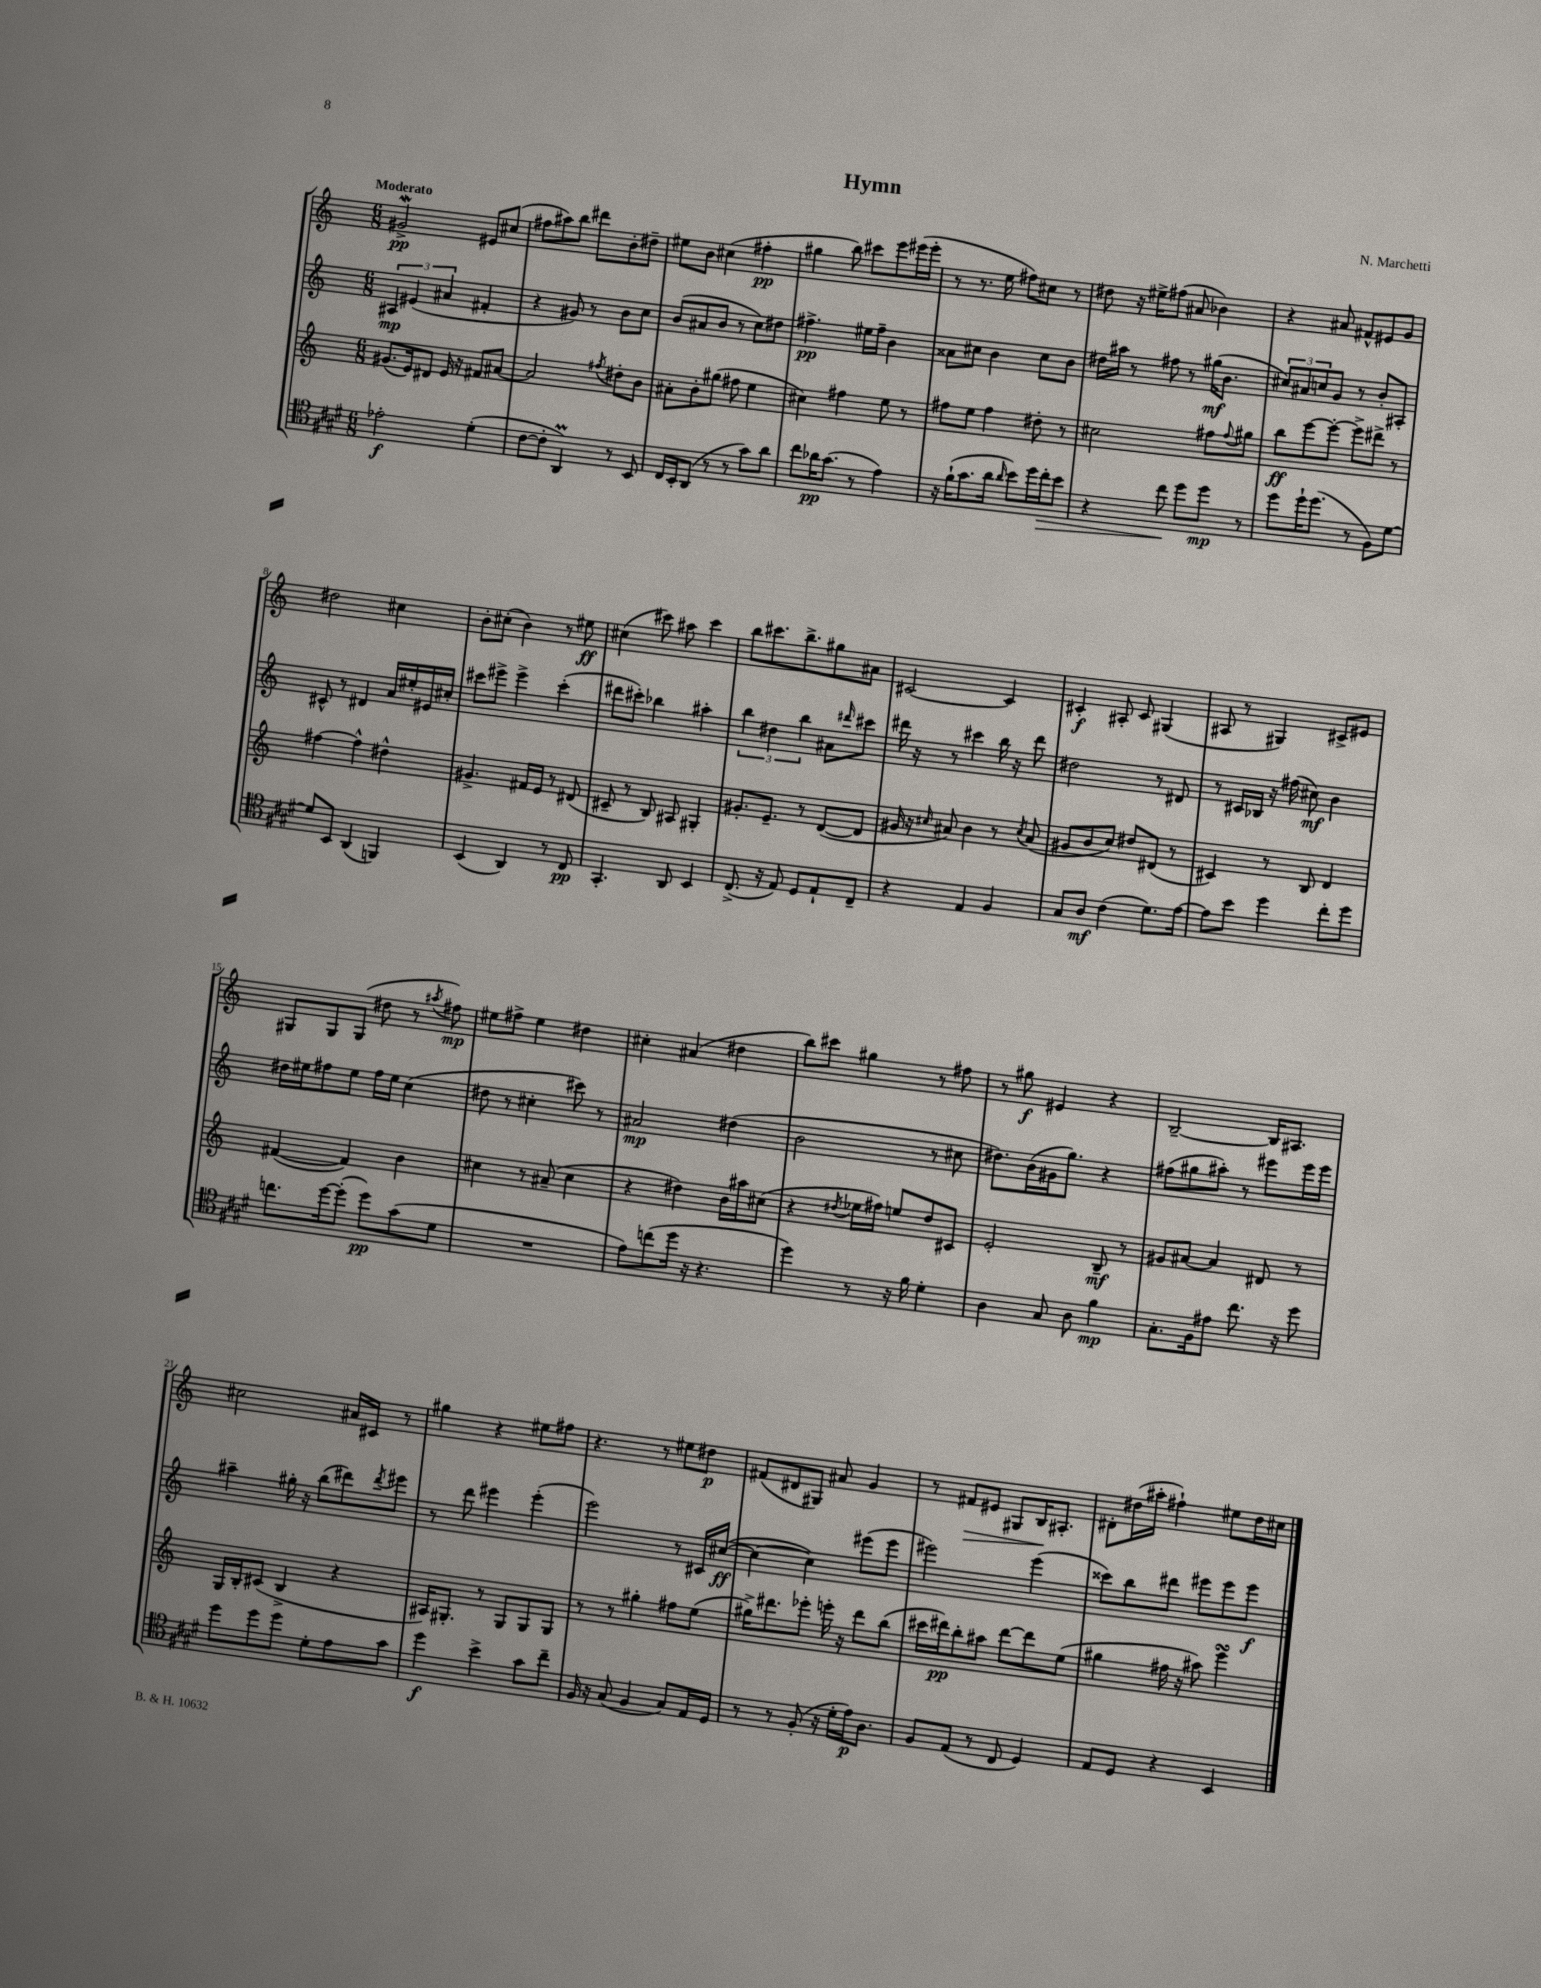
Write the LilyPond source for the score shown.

\header { title = "Hymn" composer = "N. Marchetti" }
<<
\new StaffGroup <<
\new Staff = "s0" {
    \clef treble \key c \major \numericTimeSignature \time 6/8 \tempo "Moderato"
    gis'2->\mordent\pp eis'8 cis''8( |
    fis''8 ais''8) b''8 dis'''8 b'8-. dis''8-- |
    eis''8 b'8 cis''4( fis''4-.\pp |
    gis''4 b''8) cis'''8 e'''8 eis'''16( eis'''16-. |
    r8 r8. e''16 fis''8) cis''8 r8 |
    dis''8 r16 eis''16-> fis''8( ais'8 bes'4) |
    r4 ais'8 fis'8-^ eis'8 g'8 |
    dis''2 cis''4 |
    b'8-. cis''8-.( b'4) r8 eis''8\ff |
    cis''4( cis'''8) ais''8 cis'''4 |
    b''8 cis'''8. b''8.-> gis''8 ais'8 |
    cis'2~ cis'4 |
    cis'4-.\f ais8-. cis'8 gis4( |
    ais8 r8 gis4) cis'8-> eis'8 |
    gis8 gis8 gis8( dis''8 r8 \acciaccatura { ais''8 } fis''8\mp) |
    eis''8 fis''8-> eis''4 dis''4 |
    cis''4-. ais'4( dis''4 |
    b''8) cis'''8 gis''4 r8 fis''8 |
    r8 gis''8\f eis'4 r4 |
    b2~-- b16 ais8. |
    cis''2 ais'16 cis'16 r8 |
    gis''4 r4 eis''8 fis''8 |
    r4. r8 eis''8 dis''8\p |
    fis'8( dis'8 gis8) ais'8 g'4 |
    r8 fis'8\> eis'8 gis8 b16\! ais8.-. |
    dis'8-. dis''16( ais''16-. fis''4-!) eis''8 dis''16 cis''16 \bar "|." |
}
\new Staff = "s1" {
    \clef treble \key c \major \numericTimeSignature \time 6/8
    \tuplet 3/2 { ais4\mp eis'4( ais'4 } fis'4-. |
    r4 gis'8) r8 b'8 c''8 |
    b'8( ais'8 b'8 r8 c''8) dis''8 |
    fis''4.->\pp eis''16 fis''16-- b'4 |
    aisis'8 cis''8 b'4 cis''8 b'8 |
    dis''16 ais''16 r8 fis''8 r8 gis''16\mf( b'8. |
    \tuplet 3/2 { cis''8) ais'8 c''8 } g'8 r8 b'8-. ais8-. |
    cis'8-^ r8 dis'4 a'16 eis''16-. eis'16 cis''16-. |
    cis'''8 eis'''8-> eis'''4-> cis'''4-.( |
    dis'''8 cis'''8-.) bes''4 ais''4-. |
    \tuplet 3/2 { b''4 dis''4 b''4 } ais'8 \grace { dis'''16 } cis'''8 |
    dis'''16 r16 r8 cis'''4 b''16 r16 dis'''8 |
    dis''2 r8 dis'8 |
    r8 cis'16 bes16 r16 fis''16( cis''8\mf) b'4 |
    dis''16 eis''16 fis''8 eis''8 fis''16 eis''16 c''4( |
    dis''8 r8 cis''4-. cis'''8) r8 |
    ais'2\mp dis''4( |
    b'2 r8 cis''8 |
    dis''8.) b'16( gis'16 g''8.) r4 |
    fis''8( gis''8 ais''8-.) r8 eis'''8 eis'''16 eis'''16 |
    ais''4-- gis''16-. r16 b''8( dis'''8) \acciaccatura { dis'''8 } eis'''8 |
    r8 d'''8 eis'''4 eis'''4-.( |
    e'''2) r8 cis'16 cis''16~\ff( |
    cis''4~ cis''4) eis'''8( eis'''8 |
    eis'''2) eis'''4( |
    cisis'''8) b''8 dis'''8 eis'''8 eis'''8 eis'''8\f \bar "|." |
}
\new Staff = "s2" {
    \clef treble \key c \major \numericTimeSignature \time 6/8
    gis'8.( e'16) dis'8 e'16 r16 fis'8 ais'8~ |
    ais'2 \acciaccatura { fis''8 } dis''8-. b'8 |
    ais'8-. b'8-. gis''8( fis''8 e''4 |
    cis''4) fis''4 e''8 r8 |
    fis''8 e''8 fis''4 dis''8-. r8 |
    cis''2 fis''8 \appoggiatura { fis''8 } gis''8 |
    b''8\ff e'''8~ e'''8~-. e'''8-> dis'''8-> r8 |
    fis''4~ fis''4-^ dis''4-^ |
    gis'4.-> fis'16 e'16 r8 dis'8( |
    cis'8-- r8 b8) ais8 gis4-. |
    gis'8.-. e'8.-- r8 d'8~( d'8 |
    gis'16 r16 \grace { cis''16 } ais'8) b'4 r8 \acciaccatura { cis''8 } ais'8( |
    gis'8 b'8 c''8) dis''8 dis'8( r8 |
    cis'4) r8 b8 d'4 |
    fis'4~( fis'4) b'4 |
    cis''4 r8 ais'8--( cis''4 |
    r4 dis''4) b'16 ais''16 cis''8( |
    r4 \acciaccatura { dis''8 } ees''16 fis''16) e''8 dis''8 cis'8 |
    e'2-. b8--\mf r8 |
    gis'8 ais'8~ ais'4 dis'8 r8 |
    g16 b16-. cis'8( b4-> r4 |
    ais16) gis8.-. r8 gis8 gis8 gis8 |
    r8 r8 gis''4-. fis''8 e''8( |
    gis''16->) dis'''8. ees'''8-. e'''16-. r16 dis'''8 b''8( |
    cis'''16 dis'''16\pp) b''8-. ais''8 dis'''8~ dis'''8 e''8( |
    gis''4 fis''16 r16 ais''8) e'''4\turn \bar "|." |
}
\new Staff = "s3" {
    \clef tenor \key e \major \numericTimeSignature \time 6/8
    ees'2-.\f dis'4-.( |
    cis'8~ cis'8-. a,4\prall) r8 b,8 |
    cis16 b,16-. a,8( r8 r8 gis'8) a'8 |
    cis''8 aes'16\pp gis'8.( r8 e'4) |
    r16 fis'16-!( gis'8. a'16 \grace { a'16 } b'8) dis''16 cis''16-.\> b'8 |
    r4 cis''8\! dis''8 dis''8\mp r8 |
    dis''8 dis''16-! dis''8.( r8 fis8) dis'8~ |
    dis'8 b,8 a,4( f,4) |
    b,4( a,4) r8 cis8\pp |
    gis,4.-. a,8 b,4 |
    cis8.->( r16 e8) dis8 e8-! cis8-- |
    r4 e4 fis4 |
    gis8 a8\mf cis'4( dis'8.) e'16~ |
    e'8 b'8 dis''4 cis''8-. dis''8 |
    c''8. dis''16~ dis''8-.( dis''8\pp) gis'8( dis'8 |
    R2. |
    e'8) c''8( dis''16 r16 r4. |
    dis''4) r8 r16 fis'16 dis'4-. |
    a4 gis8 a8 fis'4\mp |
    gis8.-. fis16 eis'8 cis''8. r16 dis''8 |
    dis''8 dis''8 dis''8 dis'8-. e'8 gis'8 |
    dis''4\f b'4-> gis'8 cis''8-- |
    fis16 r16 gis8( fis4 gis8) e16 dis16 |
    r8 r8 fis8-.( r16 dis'16-. e'16\p) a8. |
    fis8 e8( r8 cis8 dis4) |
    e8 dis8 r4 b,4 \bar "|." |
}
>>
>>
